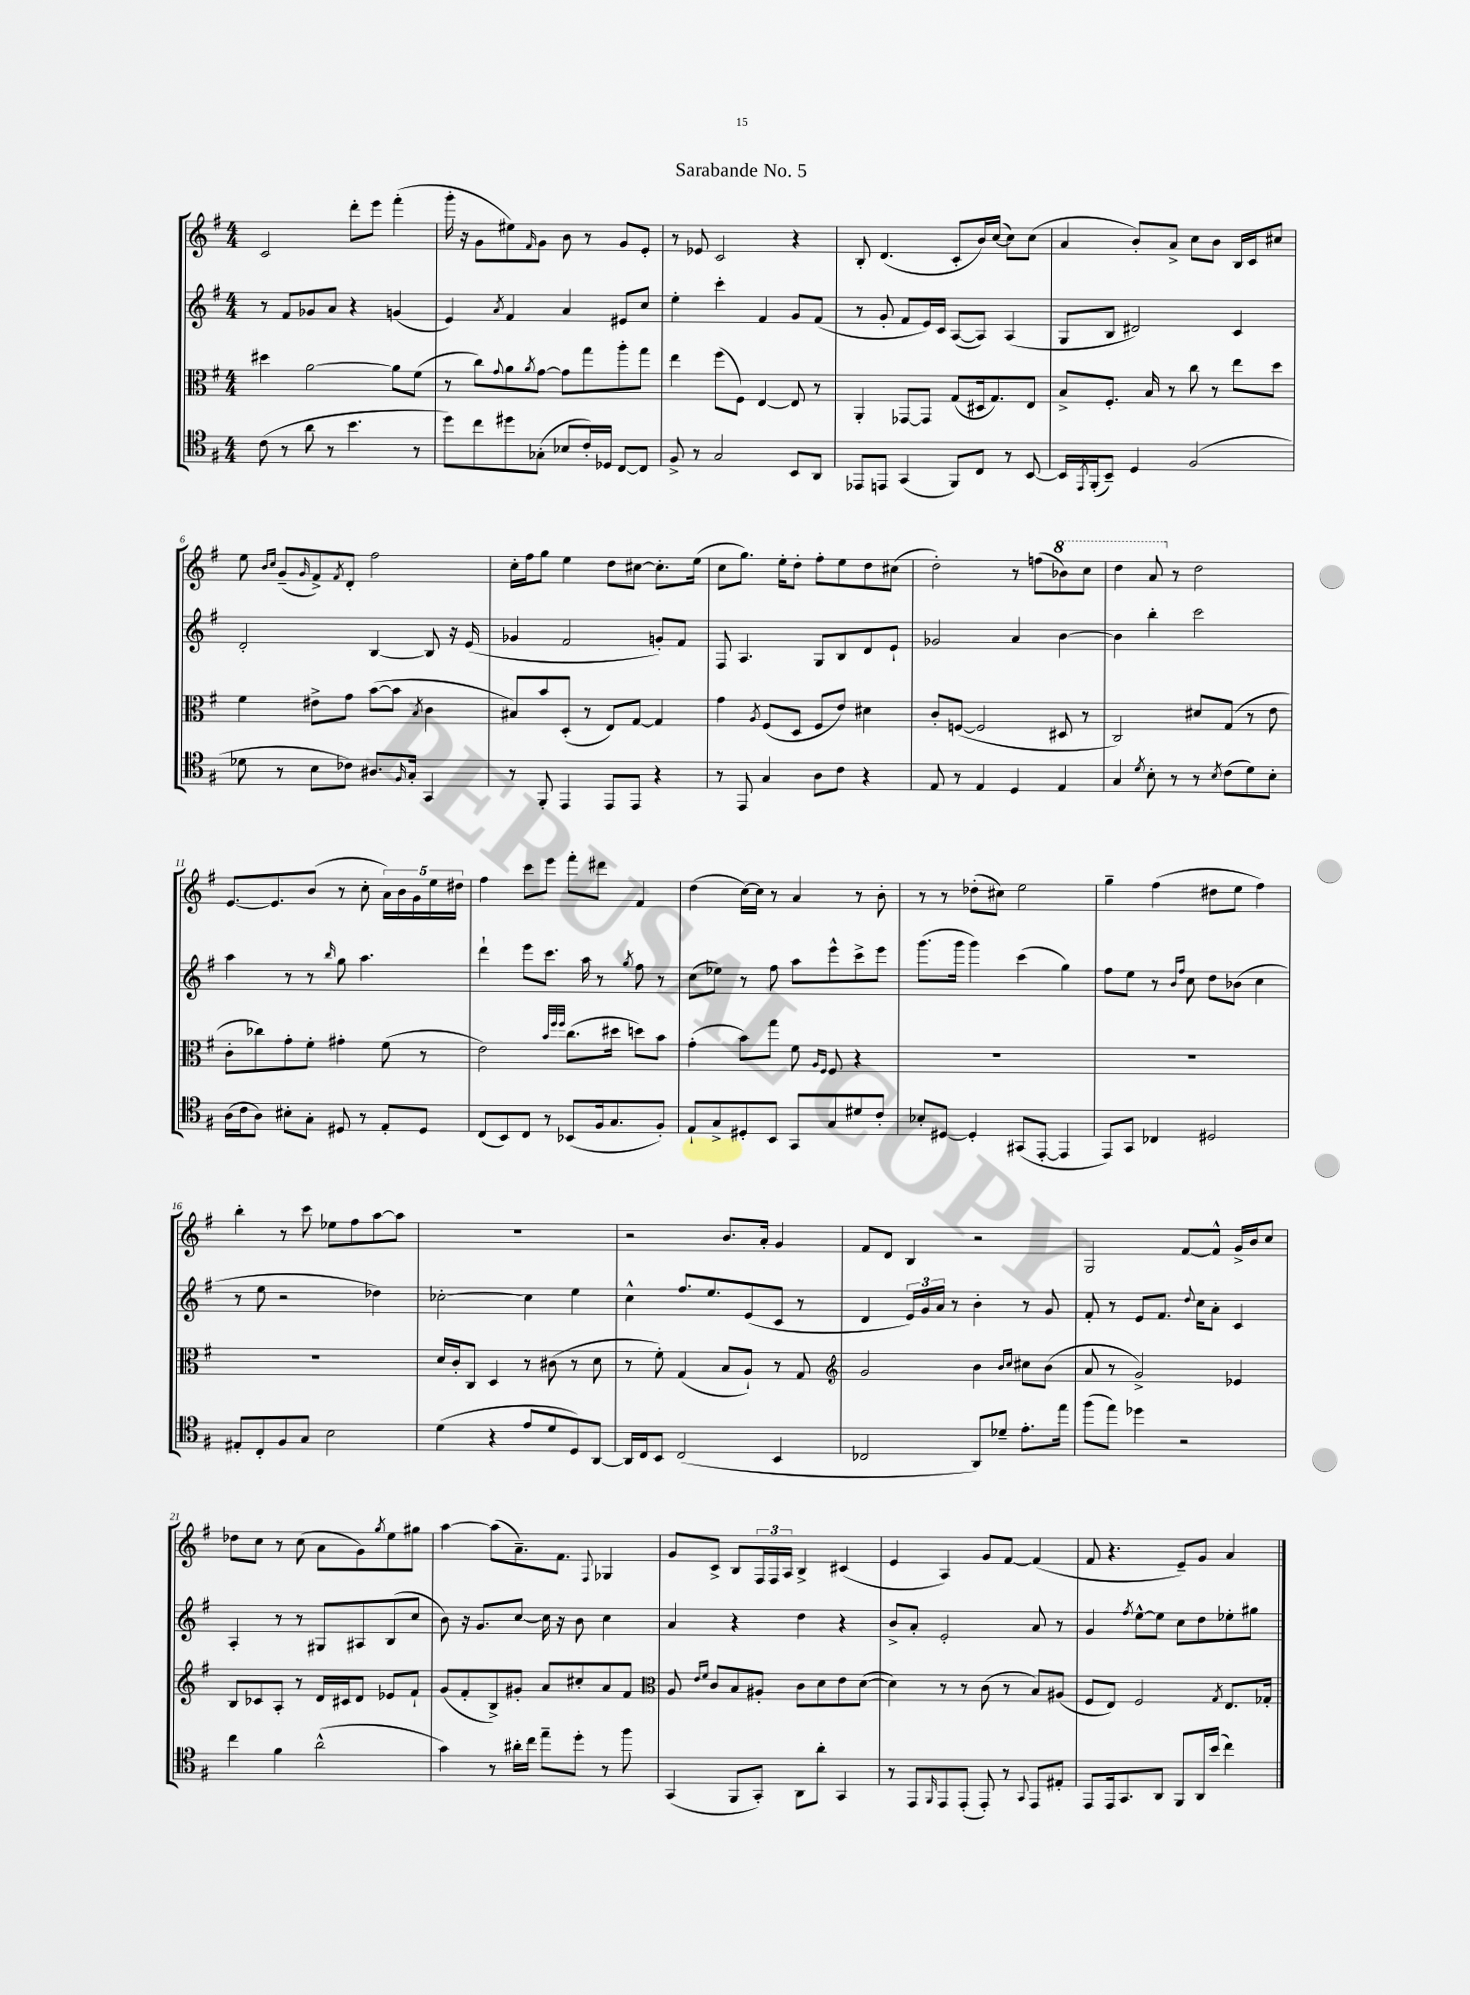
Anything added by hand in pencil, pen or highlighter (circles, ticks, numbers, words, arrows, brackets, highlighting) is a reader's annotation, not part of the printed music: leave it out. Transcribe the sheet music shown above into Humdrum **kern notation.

**kern	**kern	**kern	**kern
*staff4	*staff3	*staff2	*staff1
*clefC4	*clefC3	*clefG2	*clefG2
*k[f#]	*k[f#]	*k[f#]	*k[f#]
*M4/4	*M4/4	*M4/4	*M4/4
(8c	4dd#	8r	2c
8r	.	8f#	.
8a	[2a	8g-	.
8r	.	8a	.
4.b	.	4r	8ddd'
.	.	.	8eee
.	8a]	(4g	(4fff#'
8r	(8f#	.	.
=	=	=	=
8dd)	8r	4e)	16ggg'
.	.	.	16r
8cc	8cc)	.	8g
.	8qqg	8qa	.
8dd#	8a	4f#	8ee#)
.	8qa	.	16qqf#
(8G-'	[8g	.	8g
8B-	8g]	4a	8b
16c')	8gg	.	8r
16D-	.	.	.
[8C	8aa'	8e#	8g
8C]	8gg	8cc	8e'
=	=	=	=
8F#^	4ee	4ee'	8r
8r	.	.	8e-
2G	(8ff#	4ccc'	2c
.	8F#)	.	.
.	[4E	4f#	.
8BB	8E]	8g	4r
8AA	8r	(8f#	.
=	=	=	=
8EE-	4AA'	8r	8B'
8EE	.	8g'	(4.d
(4GG	[8GG-	8f#	.
.	8GG-]	16e)	.
.	.	16c	.
8FF#)	(8G	([8A	8c'
8C	16D#	8A])	16b)
.	8.G)	.	([16cc
8r	.	(4A	8cc])
[8BB	8E	.	(8cc
=	=	=	=
16BB]	8B^	8G	4a
8qEE	.	.	.
(16FF#'	.	.	.
8BB~)	8.F#'	8B	.
4D	.	2d#)	8b')
.	16B	.	.
.	8r	.	8a^
(2F#	8cc	.	8cc
.	8r	.	8b
.	8ee	4c	16B
.	.	.	16c
.	8dd	.	8cc#
=	=	=	=
8d-	4f#	2d'	8ee
.	.	.	16qqb
.	.	.	16qqcc
8r	.	.	(8g~
.	.	.	16qqg
8B	8e#^	.	8f#^)
.	.	.	8qf#
8c-)	8g	.	8d'
8.A#	([8b	[4B	2ff#
.	8b]	.	.
16qqF#	.	.	.
16G'	.	.	.
.	8qB	.	.
4GG	4c	8B]	.
.	.	16r	.
.	.	(16e	.
=	=	=	=
8r	8B#)	4g-	16cc'
.	.	.	16ff#
8FF#'	8b	.	8gg
4EE	(8D'	2f#	4ee
.	8r	.	.
8EE	8E)	.	8dd
8EE	[8G	.	[8cc#
4r	4G]	8g')	8.cc#']
.	.	8f#	.
.	.	.	(16ee
=	=	=	=
8r	4g	8F#	8cc
8EE	.	4.A	8.gg)
.	8qA	.	.
4G	(8F#	.	.
.	.	.	16ee'
.	8D	.	8dd'
8A	8F#	8G	8ff#'
8c	8e)	8B	8ee
4r	4d#	8d	8dd
.	.	8e`	(8cc#
=	=	=	=
8E	8c'	2g-	2dd')
8r	([8F	.	.
4E	2F]	.	.
4D	.	4a	8r
.	.	.	(8ff
4E	8D#	[4b	8bb-)
.	8r	.	8ccc
=	=	=	=
4G	2C)	4b]	4ddd
8qd	.	.	.
8B'	.	4bb'	8aa
8r	.	.	8r
8r	8d#	2ccc	2dd
8qB	.	.	.
(8c	(8G	.	.
8d)	8r	.	.
8B'	8e	.	.
=	=	=	=
(16A	8c'	4aa	[8.e
16c	.	.	.
8A)	8cc-)	.	.
.	.	.	8.e]
8B#'	8g'	8r	.
8G'	8f#'	8r	(8b
.	.	16qqbb	.
8D#	4g#'	8gg	8r
8r	.	4.aa	8cc'
8E'	(8f#	.	20a)
.	.	.	20b
.	.	.	20g
8D#	8r	.	.
.	.	.	20ee
.	.	.	20dd#
=	=	=	=
(8C	2e)	4ddd`	4ff#
8BB)	.	.	.
8C	.	8eee	8ccc
8r	.	8.ccc	8eee
.	32qqb	.	.
.	32qqff#	.	.
.	32qqff#	.	.
(8BB-	(8.cc	.	8fff#'
.	.	16aa	.
16F#	.	8r	8ddd#
8.G	16dd#	.	.
.	.	8qgg	.
.	8dd)	8ff#	4f#
8F#')	8b	8r	.
=	=	=	=
8E`	(4g'	(8cc	(4dd
8G^	.	8ee-)	.
8D#'	8b)	8r	[16cc)
.	.	.	16cc]
8BB	8gg	8ff#	8r
8GG	8f#	8aa	4a
.	16qqA	.	.
.	16qqF#	.	.
8G	8F#	8eee^^	.
8d#	4r	8ccc^	8r
8c'	.	8eee	8b'
=	=	=	=
8B-'	1r	(8.ggg	8r
[8D#	.	.	8r
.	.	16ggg	.
4D#']	.	4ggg)	(8dd-'
.	.	.	8cc#)
(8GG#	.	(4ccc	2ee
[8EE'	.	.	.
4EE]	.	4gg)	.
=	=	=	=
8EE)	1r	8ff#	4gg~
8GG	.	8ee	.
4C-	.	8r	(4ff#
.	.	16qqb	.
.	.	16qqff#	.
.	.	8cc	.
2D#	.	8dd	8dd#
.	.	(8b-	8ee
.	.	4cc	4ff#)
=	=	=	=
8E#'	1r	8r	4bb'
8C'	.	8ee	.
8F#	.	2r	8r
8G	.	.	8ccc
2B	.	.	8ee-
.	.	.	8ff#
.	.	4dd-)	[8aa
.	.	.	8aa]
=	=	=	=
(4d	16d	[2cc-'	1r
.	16c'	.	.
.	8C	.	.
4r	4D	.	.
8e	8r	4cc-]	.
8d	(8c#	.	.
8D)	8r	4ee	.
[8AA	8d	.	.
=	=	=	=
16AA]	8r	4cc^^	2r
16C	.	.	.
8BB	8f#')	.	.
(2C	(4G	8.ff#	.
.	.	8.ee	.
.	8B	.	8.b
.	8A`)	(8e	.
.	.	.	16a'
4BB	8r	8c	4g
.	8G	8r	.
=	=	=	=
*	*clefG2	*	*
2C-	2g	4d	8f#
.	.	.	8d
.	.	24e)	4B
.	.	24g	.
.	.	24a	.
.	.	8r	.
8AA)	4b	4b'	2r
8d-~	.	.	.
.	16qqb	.	.
.	16qqcc	.	.
8.e'	8cc#	8r	.
.	(8b	8g	.
16ee	.	.	.
=	=	=	=
(8ff#	8a	8f#'	2G
8ee)	8r	8r	.
4dd-	2g^)	8e	.
.	.	8.f#	.
2r	.	.	[8f#
.	.	8qqdd	.
.	.	16cc	.
.	.	8a'	8f#^^]
.	4e-	4c	16g^
.	.	.	16b
.	.	.	8cc
=	=	=	=
4cc	8B	4A'	8dd-
.	8c-	.	8cc
4f#	8A'	8r	8r
.	8r	8r	(8cc
(2a^^	16d	8G#	8a
.	16c#	.	.
.	8d	8A#	8g)
.	.	.	8qgg
.	8e-	(8B	8ee
.	8f#`	8cc	8gg#
=	=	=	=
4g)	(8g	8b)	[4aa
.	8f#'	16r	.
.	.	8.g	.
8r	8B^)	.	(8aa]
16a#'	8g#'	[8cc	8.a~)
16cc	.	.	.
8ee~	8a	16cc]	.
.	.	16r	8.f#
8dd'	8cc#'	8b	.
.	.	.	8qqF#
8r	8a	4cc	4G-
8ff#	8f#	.	.
=	=	=	=
*	*clefC3	*	*
(4GG	8A	4a	8g
.	16qqe	.	.
.	16qqf#	.	.
.	8c	.	8c^
8FF#	8B	4r	8B
8GG')	8A#'	.	24F#
.	.	.	24F#
.	.	.	24A
8AA	8c	4dd	4B^
8a'	8d	.	.
4GG	8e	4r	(4c#
.	([8d	.	.
=	=	=	=
8r	4d])	8b^	4e
8EE	.	8a'	.
16qqFF#	.	.	.
8EE	8r	2e'	4A)
(8EE'	8r	.	.
8EE')	(8c	.	8g
8r	8r	.	[8f#
8qqGG	.	.	.
8EE	8B)	8a	(4f#]
8E#'	(8A#	8r	.
=	=	=	=
8EE	8F#	4g	8f#
16EE	8E)	.	4.r
8.GG	.	.	.
.	.	8qff#	.
.	2F#	[8ee^^	.
8AA	.	8ee]	.
8FF#	.	8cc	8e~)
16AA	.	8dd	8g
(16b	.	.	.
.	8qG	.	.
4cc)	8.E	8ee-'	4a
.	.	8gg#	.
.	16G-'	.	.
==	==	==	==
*-	*-	*-	*-
